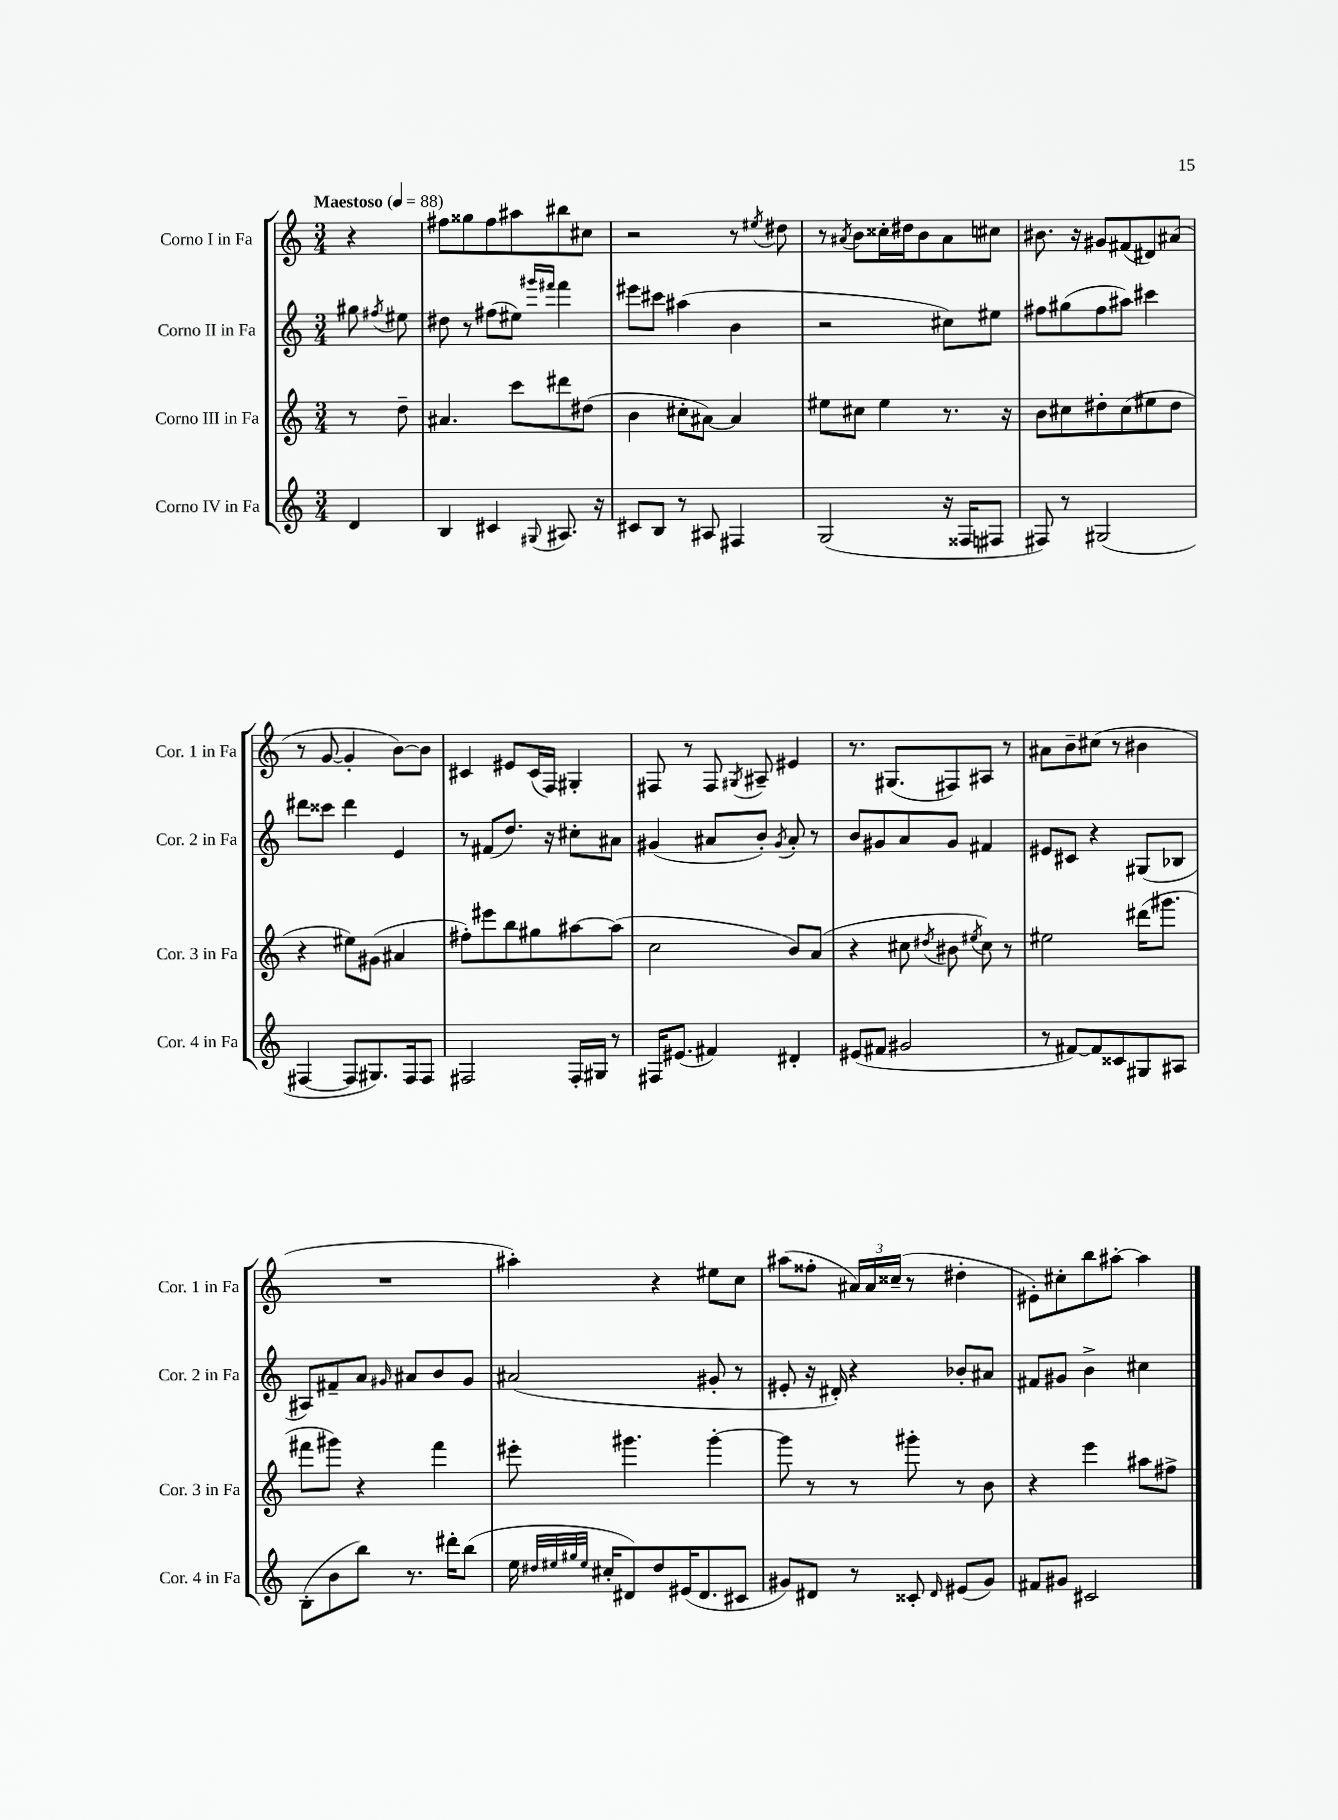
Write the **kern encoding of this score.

**kern	**kern	**kern	**kern
*staff4	*staff3	*staff2	*staff1
*clefG2	*clefG2	*clefG2	*clefG2
*k[]	*k[]	*k[]	*k[]
*M3/4	*M3/4	*M3/4	*M3/4
*MM88	*MM88	*MM88	*MM88
4d	8r	8gg#	4r
.	.	8qff#	.
.	8dd~	8ee#	.
=	=	=	=
4B	4.a#	8dd#	8ff#
.	.	8r	8gg##
4c#	.	(8ff#	8ff#
.	8ccc	8ee#)	8aa#
.	.	16qqggg#	.
8qqG#	.	16qqfff#	.
8.A#	8ddd#	4fff#	8bb#
.	(8dd#	.	8cc#
16r	.	.	.
=	=	=	=
8c#	4b	8eee#	2r
8B	.	8ccc#	.
8r	8cc#'	(4aa#	.
8A#	[8a#)	.	.
4F#	4a#]	4b	8r
.	.	.	8qee#
.	.	.	8dd#
=	=	=	=
(2G	8ee#	2r	8r
.	.	.	8qa#
.	8cc#	.	8b
.	4ee#	.	16cc##'
.	.	.	16dd#
.	.	.	8b
16r	8.r	8cc#)	8a#
16F##	.	.	.
8F#	.	8ee#	8cc#
.	16r	.	.
=	=	=	=
8F#)	8b	8ff#	8.b#
8r	8cc#	(8gg#	.
.	.	.	16r
(2G#	8dd#'	8ff#	8g#
.	(8cc#	8aa#)	(8f#
.	8ee#	4ccc#	8d#)
.	8dd#	.	(8a#
=	=	=	=
[4F#	4r	8ddd#	8r
.	.	8ccc##	[8g
8F#]	8ee#)	4ddd#	4g']
8.G#)	(8g#	.	.
.	4a#	4e	[8b)
16F#	.	.	.
8F#	.	.	8b]
=	=	=	=
2F#	8ff#')	8r	4c#
.	8eee#	(8f#	.
.	8bb	8.dd)	8e#
.	8gg#	.	(16c#
.	.	16r	16F)
16F#'	[8aa#	8cc#'	4G#'
16G#	.	.	.
8r	(8aa#]	8a#	.
=	=	=	=
16F#	2cc	(4g#	8F#
(8.e#	.	.	.
.	.	.	8r
4f#)	.	8a#	8F#
.	.	.	8qG#
.	.	8b')	8A#~
.	.	8qg#	.
4d#'	8b)	8a#'	4e#
.	(8a	8r	.
=	=	=	=
(8e#	4r	8b	8.r
8f#	.	8g#	.
.	.	.	(8.G#
2g#	8cc#	8a	.
.	8qdd#	.	.
.	8b#	8g#	8F#)
.	8qee#	.	.
.	8cc#)	4f#	8A#
.	8r	.	8r
=	=	=	=
8r	2ee#	8e#	8a#
[8f#)	.	8c#	8b~
8f#]	.	4r	(8cc#
8c##	.	.	8r
8G#	(16ddd#	(8G#	4b#
.	8.ggg#	.	.
8A#	.	8B-	.
=	=	=	=
(8B'	8fff#	8A#)	2.r
8b	8ggg#)	8f#~	.
8bb)	4r	8a	.
.	.	16qqg#	.
8.r	.	8a#	.
.	4fff#	8b	.
16ddd#'	.	.	.
(8bb	.	8g#	.
=	=	=	=
16ee	8eee#'	(2a#	4aa#')
32qqdd#	.	.	.
32qqee#	.	.	.
32qqgg#	.	.	.
32qqee#	.	.	.
16cc#'	.	.	.
8d#)	4.ggg#	.	.
8dd#	.	.	4r
(16e#	.	.	.
8.d#	.	.	.
.	[4ggg#'	8g#'	8ee#
8c#	.	8r	8cc
=	=	=	=
8g#)	8ggg#]	8e#'	(8aa#
8d#	8r	16r	8ff##'
.	.	16d#')	.
8r	8r	4r	24a#)
.	.	.	24a#
.	.	.	(24cc##~
8c##'	8ggg#'	.	8r
16qqd#	.	.	.
(8e#	8r	8b-'	4dd#'
8g#)	8b	8a#	.
=	=	=	=
8f#	4r	8f#	8e#')
8g#	.	8g#	8cc#'
2c#	4eee	4b^	8bb
.	.	.	[8aa#'
.	8aa#	4cc#	4aa#]
.	8ff#^	.	.
==	==	==	==
*-	*-	*-	*-
